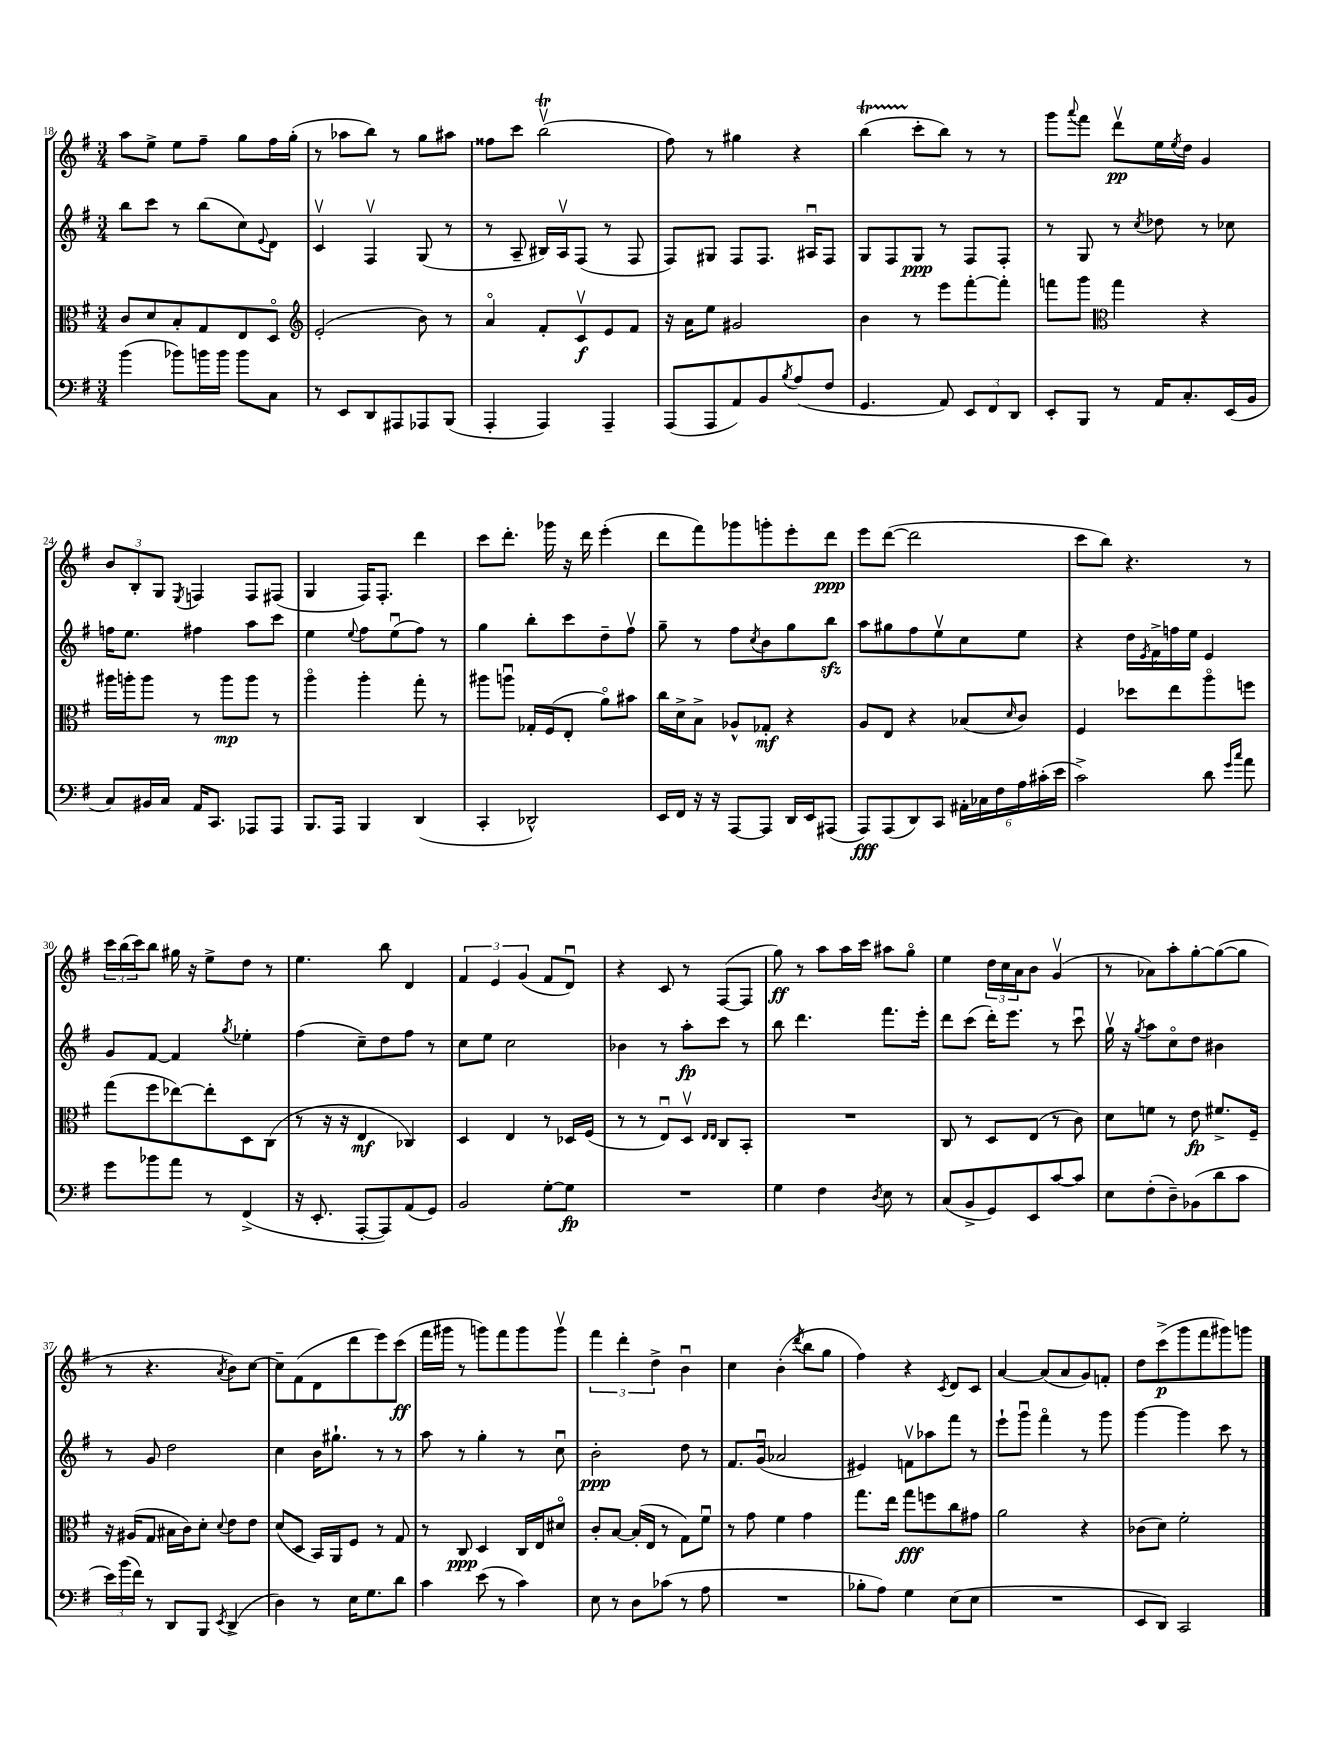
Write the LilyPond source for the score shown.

<<
\new StaffGroup <<
\new Staff = "s0" {
    \clef treble \key g \major \numericTimeSignature \time 3/4
    a''8 e''8-> e''8 fis''8-- g''8 fis''16 g''16-.( |
    r8 aes''8 b''8) r8 g''8 ais''8 |
    fisis''8 c'''8 b''2\upbow\trill( |
    fis''8) r8 gis''4 r4 |
    b''4\startTrillSpan( c'''8-.\stopTrillSpan b''8) r8 r8 |
    g'''8 \appoggiatura { a'''8 } fis'''8 d'''8\upbow\pp e''16 \acciaccatura { e''8 } d''16 g'4 |
    \tuplet 3/2 { b'8 b8-. g8 } \acciaccatura { e8 } f4 f8 fis8( |
    g4 fis16) fis8.-. d'''4 |
    c'''8 d'''8.-. ges'''16 r16 d'''16 e'''4-.( |
    d'''8 fis'''8) ges'''8 g'''8-. e'''8-. d'''8\ppp |
    e'''8 d'''8~( d'''2 |
    c'''8 b''8) r4. r8 |
    \tuplet 3/2 { c'''16 b''16( c'''16) } b''8 gis''16 r16 e''8-> d''8 r8 |
    e''4. b''8 d'4 |
    \tuplet 3/2 { fis'4 e'4 g'4( } fis'8 d'8\downbow) |
    r4 c'8 r8 fis8~( fis8 |
    g''8\ff) r8 a''8 a''16 c'''16 ais''8 g''8\flageolet |
    e''4 \tuplet 3/2 { d''16 c''16 a'16 } b'8 g'4\upbow( |
    r8 aes'8) a''8-. g''8~-. g''8~( g''8 |
    r8 r4. \acciaccatura { a'8 } b'8) c''8~ |
    c''8-- fis'8( d'8 d'''8 e'''8) c'''8\ff( |
    fis'''16 gis'''16 r8 g'''8) fis'''8 g'''8 g'''8\upbow |
    \tuplet 3/2 { fis'''4 d'''4-. d''4-> } b'4\downbow |
    c''4 b'4-.( \acciaccatura { d'''8 } b''8 g''8 |
    fis''4) r4 \acciaccatura { c'8 } d'8 c'8 |
    a'4~ a'8( a'8 g'8) f'8-. |
    d''8 c'''8->\p( g'''8 fis'''8 gis'''8) g'''8 \bar "|." |
}
\new Staff = "s1" {
    \clef treble \key g \major \numericTimeSignature \time 3/4
    b''8 c'''8 r8 b''8( c''8) \appoggiatura { e'8 } d'8 |
    c'4\upbow fis4\upbow g8( r8 |
    r8 a8-- bis16) a16\upbow fis8( r8 fis8 |
    fis8) gis8 fis8 fis8. ais16\downbow fis8 |
    g8 fis8 g8\ppp r8 fis8 fis8-. |
    r8 g8 r8 \acciaccatura { c''8 } des''8 r8 ces''8 |
    f''16 e''8. fis''4 a''8 c'''8 |
    e''4 \appoggiatura { e''8 } fis''8 e''8\downbow( fis''8) r8 |
    g''4 b''8-. c'''8 d''8-- fis''8\upbow |
    g''8-- r8 fis''8 \acciaccatura { c''8 } b'8 g''8 b''8\sfz |
    a''8 gis''8 fis''8 e''8\upbow c''8 e''8 |
    r4 d''16 \acciaccatura { e'8 } fis'16-> f''16 e''16 e'4 |
    g'8 fis'8~ fis'4 \acciaccatura { g''8 } ees''4-. |
    fis''4( c''8--) d''8 fis''8 r8 |
    c''8 e''8 c''2 |
    bes'4 r8 a''8-.\fp c'''8 r8 |
    b''8 d'''4. fis'''8. e'''16-. |
    d'''8 c'''8( d'''16-.) e'''8. r8 c'''8\downbow |
    g''16\upbow r16 \acciaccatura { g''8 } a''8 c''8\flageolet d''8 bis'4 |
    r8 g'8 d''2 |
    c''4 b'16 gis''8.-! r8 r8 |
    a''8 r8 g''4-. r8 c''8\downbow |
    b'2-.\ppp d''8 r8 |
    fis'8. g'16\downbow( aes'2 |
    eis'4) f'8\upbow aes''8 fis'''8 r8 |
    e'''8-! g'''8\downbow fis'''4\flageolet r8 g'''8 |
    g'''4~ g'''4 c'''8 r8 \bar "|." |
}
\new Staff = "s2" {
    \clef alto \key g \major \numericTimeSignature \time 3/4
    c'8 d'8 b8-. g8 e8 d8\flageolet |
    \clef treble e'2-.( b'8) r8 |
    a'4\flageolet fis'8-. c'8\upbow\f e'8 fis'8 |
    r16 a'16 e''8 gis'2 |
    b'4 r8 e'''8 fis'''8~-. fis'''8-. |
    f'''8 g'''8 \clef alto g''4 r4 |
    ais''16 a''16-. a''8 r8 a''8\mp a''8 r8 |
    a''4\flageolet a''4-. g''8-. r8 |
    ais''8 a''8\downbow ges16-. fis16( e8-. a'8\flageolet) bis'8 |
    c''16 d'16-> b8-> aes8-^ ges8-.\mf r4 |
    a8 e8 r4 bes8( \grace { d'16 } c'8) |
    fis4 des''8 e''8 a''8\flageolet f''8 |
    g''8( fis''8 ees''8~) ees''8-. d8 c8( |
    r8 r16 r16 e4\mf ces4) |
    d4 e4 r8 des16 fis16( |
    r8 r8 e8\downbow) d8\upbow \grace { e16 e16 } c8 b,8-. |
    R2. |
    c8 r8 d8 e8( r8 c'8) |
    d'8 f'8 r8 e'8\fp fis'8.-> fis16-- |
    r16 ais16( g8 bis16 c'16) d'8-. \appoggiatura { d'8 } e'8 e'8 |
    d'8( d8 b,16) a,16 fis8 r8 g8 |
    r8 c8\ppp d4 c16 e16 dis'8\flageolet |
    c'8-. b8~ b16-.( e16 r8 g8) fis'8\downbow |
    r8 g'8 fis'4 g'4 |
    g''8. e''16 g''8\fff f''8 c''8 gis'8 |
    a'2 r4 |
    ces'8( d'8) fis'2-. \bar "|." |
}
\new Staff = "s3" {
    \clef bass \key g \major \numericTimeSignature \time 3/4
    b'4( bes'8) b'16 b'16 b'8 c8 |
    r8 e,8 d,8 ais,,8 aes,,8 b,,8( |
    a,,4-. a,,4) a,,4-- |
    a,,8( a,,8 a,8) b,8 \acciaccatura { b8 } a8( fis8 |
    g,4. a,8) \tuplet 3/2 { e,8 fis,8 d,8 } |
    e,8-. b,,8 r8 a,16 c8.-. e,16( b,16 |
    c8) bis,16 c16 a,16 c,8. aes,,8 aes,,8 |
    b,,8. a,,16 b,,4 d,4( |
    c,4-. des,2-^) |
    e,16 fis,16 r16 r16 a,,8~ a,,8 d,16 e,16 ais,,8( |
    a,,8\fff) a,,8( d,8) c,8 \tuplet 6/4 { ais,16-. ces16 fis16 a16 cis'16-.( e'16 } |
    c'2->) d'8 \grace { g'16 c''16 } a'8 |
    g'8 bes'8 a'8 r8 fis,4->( |
    r16 e,8.-. a,,8~-. a,,8) a,8( g,8) |
    b,2 g8~-. g8\fp |
    R2. |
    g4 fis4 \acciaccatura { d8 } e8 r8 |
    c8( b,8-> g,8) e,8 c'8~ c'8 |
    e8 fis8-.( d8--) bes,8( d'8 c'8 |
    \tuplet 3/2 { e'16) b'16( fis'16) } r8 d,8 b,,8 \acciaccatura { e,8 } d,4->( |
    d4) r8 e16 g8. d'8 |
    c'4 e'8( r8 c'4) |
    e8 r8 d8 ces'8( r8 a8 |
    R2. |
    bes8-. a8) g4 e8( e8 |
    R2. |
    e,8 d,8) c,2 \bar "|." |
}
>>
>>
\layout { \context { \Score currentBarNumber = #18 } }
